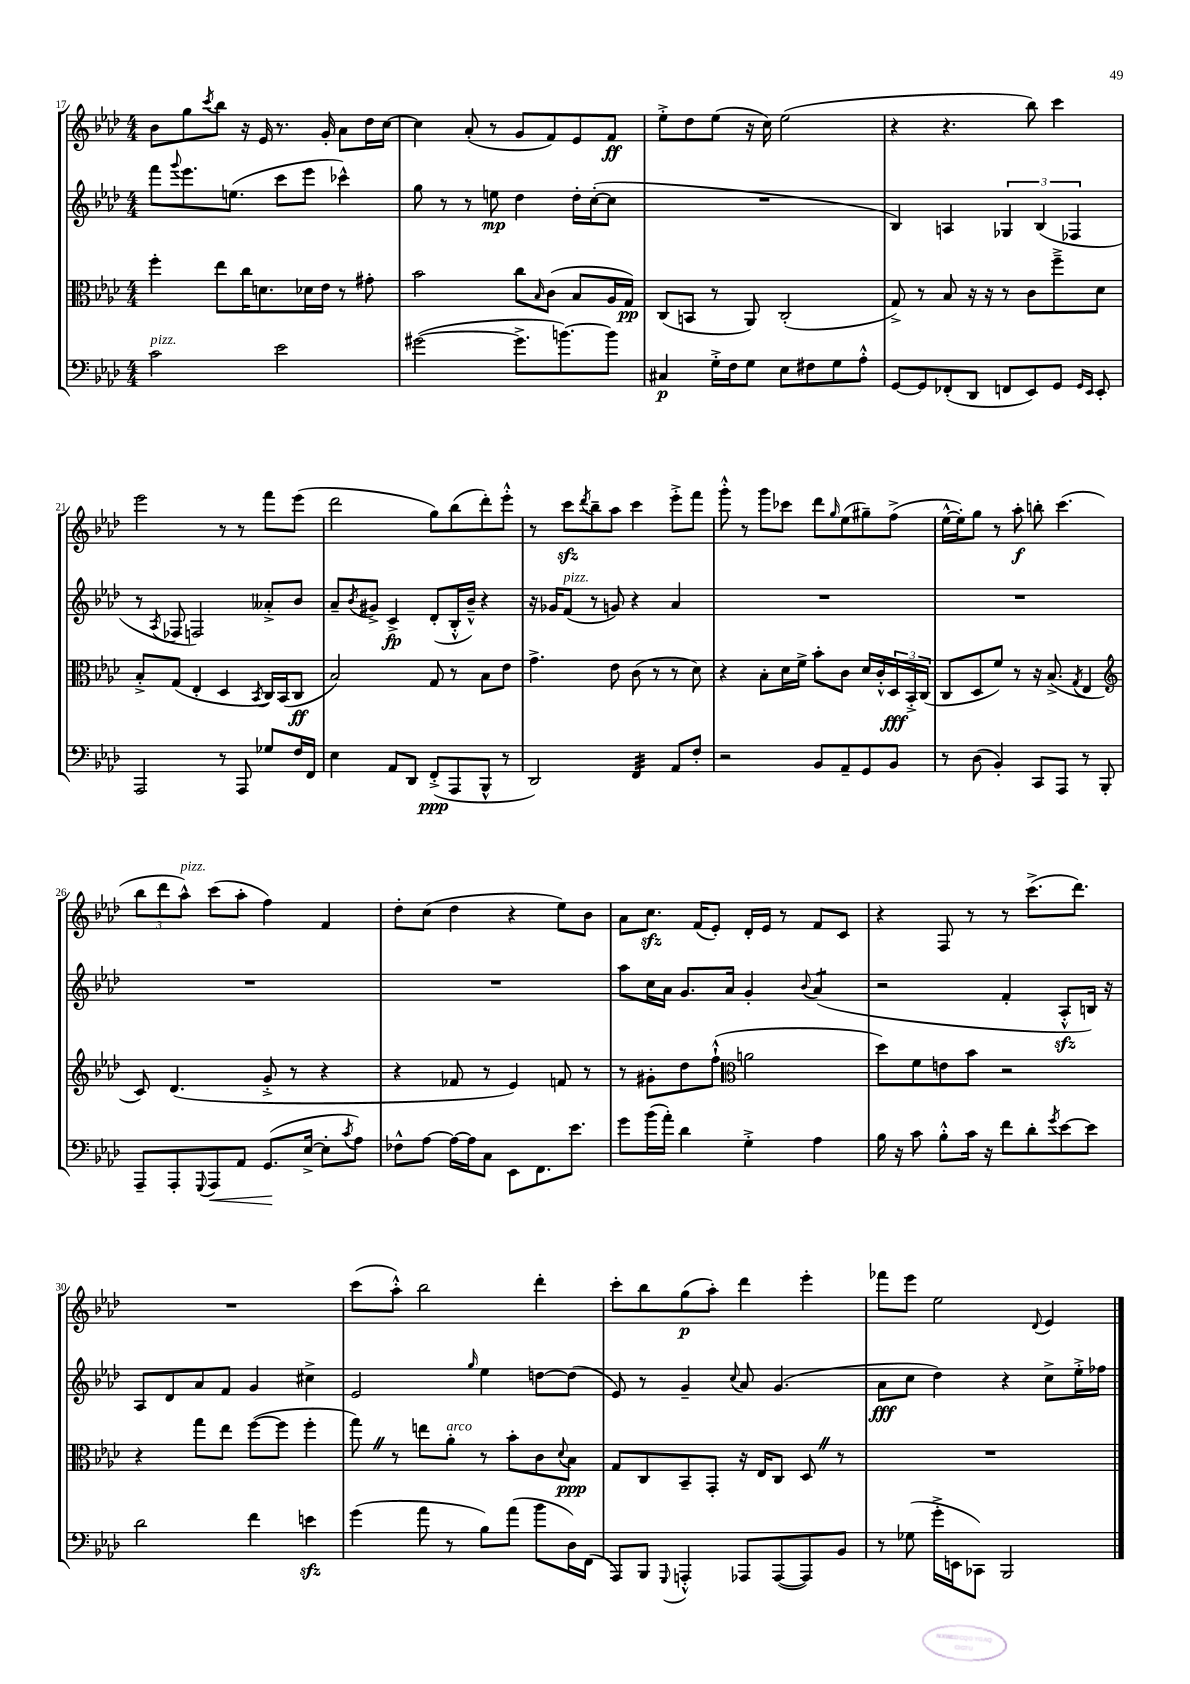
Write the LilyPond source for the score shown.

<<
\new StaffGroup <<
\new Staff = "s0" {
    \clef treble \key aes \major \numericTimeSignature \time 4/4
    bes'8 g''8 \acciaccatura { c'''8 } bes''8 r16 ees'16 r8. g'16-. aes'8 des''16 c''16~ |
    c''4 aes'8-.( r8 g'8 f'8) ees'8 f'8\ff |
    ees''8-.-> des''8 ees''8( r16 c''16) ees''2( |
    r4 r4. bes''8) c'''4 |
    ees'''2 r8 r8 f'''8 ees'''8( |
    des'''2 g''8) bes''8( des'''8-.) ees'''8-.-^ |
    r8 c'''8\sfz \acciaccatura { des'''8 } bes''8-- aes''8 c'''4 ees'''8-.-> f'''8 |
    g'''8-.-^ r8 g'''8 ces'''8 des'''8 \grace { g''16 } ees''8( gis''8--) f''8->( |
    ees''16~-^ ees''16-.) g''8 r8 aes''8-.\f b''8-. c'''4.( |
    \tuplet 3/2 { bes''8 des'''8 aes''8-^^\markup { \italic "pizz." }) } c'''8( aes''8-. f''4) f'4 |
    des''8-. c''8( des''4 r4 ees''8) bes'8 |
    aes'8 c''8.\sfz f'16( ees'8-.) des'16-. ees'16 r8 f'8 c'8 |
    r4 f8 r8 r8 c'''8.->( des'''8.) |
    R1 |
    c'''8( aes''8-.-^) bes''2 des'''4-. |
    c'''8-. bes''8 g''8\p( aes''8-.) des'''4 ees'''4-. |
    fes'''8 ees'''8 ees''2 \appoggiatura { des'8 } ees'4 \bar "|." |
}
\new Staff = "s1" {
    \clef treble \key aes \major \numericTimeSignature \time 4/4
    f'''8 \appoggiatura { g'''8 } ees'''8. e''8.( c'''8 ees'''8 ces'''4-^) |
    g''8 r8 r8 e''8\mp des''4 des''16-. c''16~-.( c''8 |
    R1 |
    bes4) a4 \tuplet 3/2 { ges4 bes4( fes4 } |
    r8 \acciaccatura { aes8 } fes8 f2) aeses'8-.-> bes'8 |
    aes'8-- \acciaccatura { bes'8 } gis'8-> c'4->\fp des'8-.( bes16-.-^ bes'16---^) r4 |
    r16 ges'16 f'8^\markup { \italic "pizz." }( r8 g'8) r4 aes'4 |
    R1 |
    R1 |
    R1 |
    R1 |
    aes''8 c''16 aes'16 g'8. aes'16 g'4-. \appoggiatura { bes'8 } aes'4:8( |
    r2 f'4-. aes8-.-^\sfz b16) r16 |
    aes8 des'8 aes'8 f'8 g'4 cis''4-> |
    ees'2 \grace { g''16 } ees''4 d''8~ d''8( |
    ees'8) r8 g'4-- \appoggiatura { c''8 } aes'8 g'4.( |
    aes'8\fff c''8 des''4) r4 c''8-> ees''16-.-> fes''16 \bar "|." |
}
\new Staff = "s2" {
    \clef alto \key aes \major \numericTimeSignature \time 4/4
    f''4-. ees''8 c''16 d'8. des'16 ees'16 r8 gis'8-. |
    bes'2 c''8 \grace { bes16 } c'8( bes8 aes16 g16\pp) |
    c8( b,8 r8 aes,8) c2-.( |
    g8->) r8 bes8 r16 r16 r8 c'8 f''8---> des'8 |
    bes8-.-> g8( ees4-. des4 \acciaccatura { bes,8 } c16) bes,16( c8\ff |
    bes2) g8 r8 bes8 ees'8 |
    g'4.-> ees'8 c'8( r8 r8 des'8) |
    r4 bes8-. des'16 f'16-> bes'8-. c'8 des'16 c'16-.-^ \tuplet 3/2 { des16\fff bes,16-.-> c16( } |
    c8 des8 f'8) r8 r16 bes8.->( \acciaccatura { g8 } ees4 |
    \clef treble c'8) des'4.( g'8-.-> r8 r4 |
    r4 fes'8 r8 ees'4) f'8 r8 |
    r8 gis'8-. des''8 f''8-!-^( \clef alto a'2 |
    des''8) f'8 e'8 bes'8 r2 |
    r4 g''8 ees''8 f''8~( f''8 f''4-. |
    g''8) \once \override BreathingSign.text = \markup { \musicglyph "scripts.caesura.straight" } \breathe r8 e''8 aes'8-.^\markup { \italic "arco" } r8 bes'8-. c'8 \appoggiatura { des'8 } bes8\ppp |
    g8 c8 bes,8-- g,8-. r16 ees16 c8 des8 \once \override BreathingSign.text = \markup { \musicglyph "scripts.caesura.straight" } \breathe r8 |
    R1 \bar "|." |
}
\new Staff = "s3" {
    \clef bass \key aes \major \numericTimeSignature \time 4/4
    c'2^\markup { \italic "pizz." } ees'2 |
    gis'2~( gis'8.-> b'8.~) b'8 |
    cis4\p g16-.-> f16 g8 ees8 fis8 g8 aes8-.-^ |
    g,8~ g,8 fes,8-.( des,8 f,8 ees,8) g,8 \grace { g,16 ees,16 } ees,8-. |
    aes,,2 r8 aes,,8 ges8 f16 f,16 |
    ees4 aes,8 des,8 f,8-.->\ppp( aes,,8 bes,,8-^ r8 |
    des,2) f,4:32 aes,8 f8-. |
    r2 bes,8 aes,8-- g,8 bes,8 |
    r8 des8( bes,4-.) c,8 aes,,8 r8 bes,,8-. |
    aes,,8-- aes,,8-. \appoggiatura { g,,8 } aes,,8\< aes,8 g,8.\!( ees16~-> ees8-. \acciaccatura { c'8 } aes8) |
    fes8-^ aes8~ aes16~ aes16 c8 ees,8 f,8. ees'8. |
    g'8 bes'16( aes'16-.) des'4 g4-.-> aes4 |
    bes16 r16 c'8 bes8-.-^ c'16 r16 f'8 des'8-. \acciaccatura { g'8 } ees'8~ ees'8 |
    des'2 f'4 e'4\sfz |
    g'4( aes'8 r8 bes8) aes'8( bes'8 des16) f,16( |
    aes,,8) bes,,8 \appoggiatura { g,,8 } a,,4-.-^ aes,,8 aes,,8~( aes,,8) bes,8 |
    r8 ges8( g'16-.-> e,16 ces,8) bes,,2 \bar "|." |
}
>>
>>
\layout { \context { \Score currentBarNumber = #17 } }
